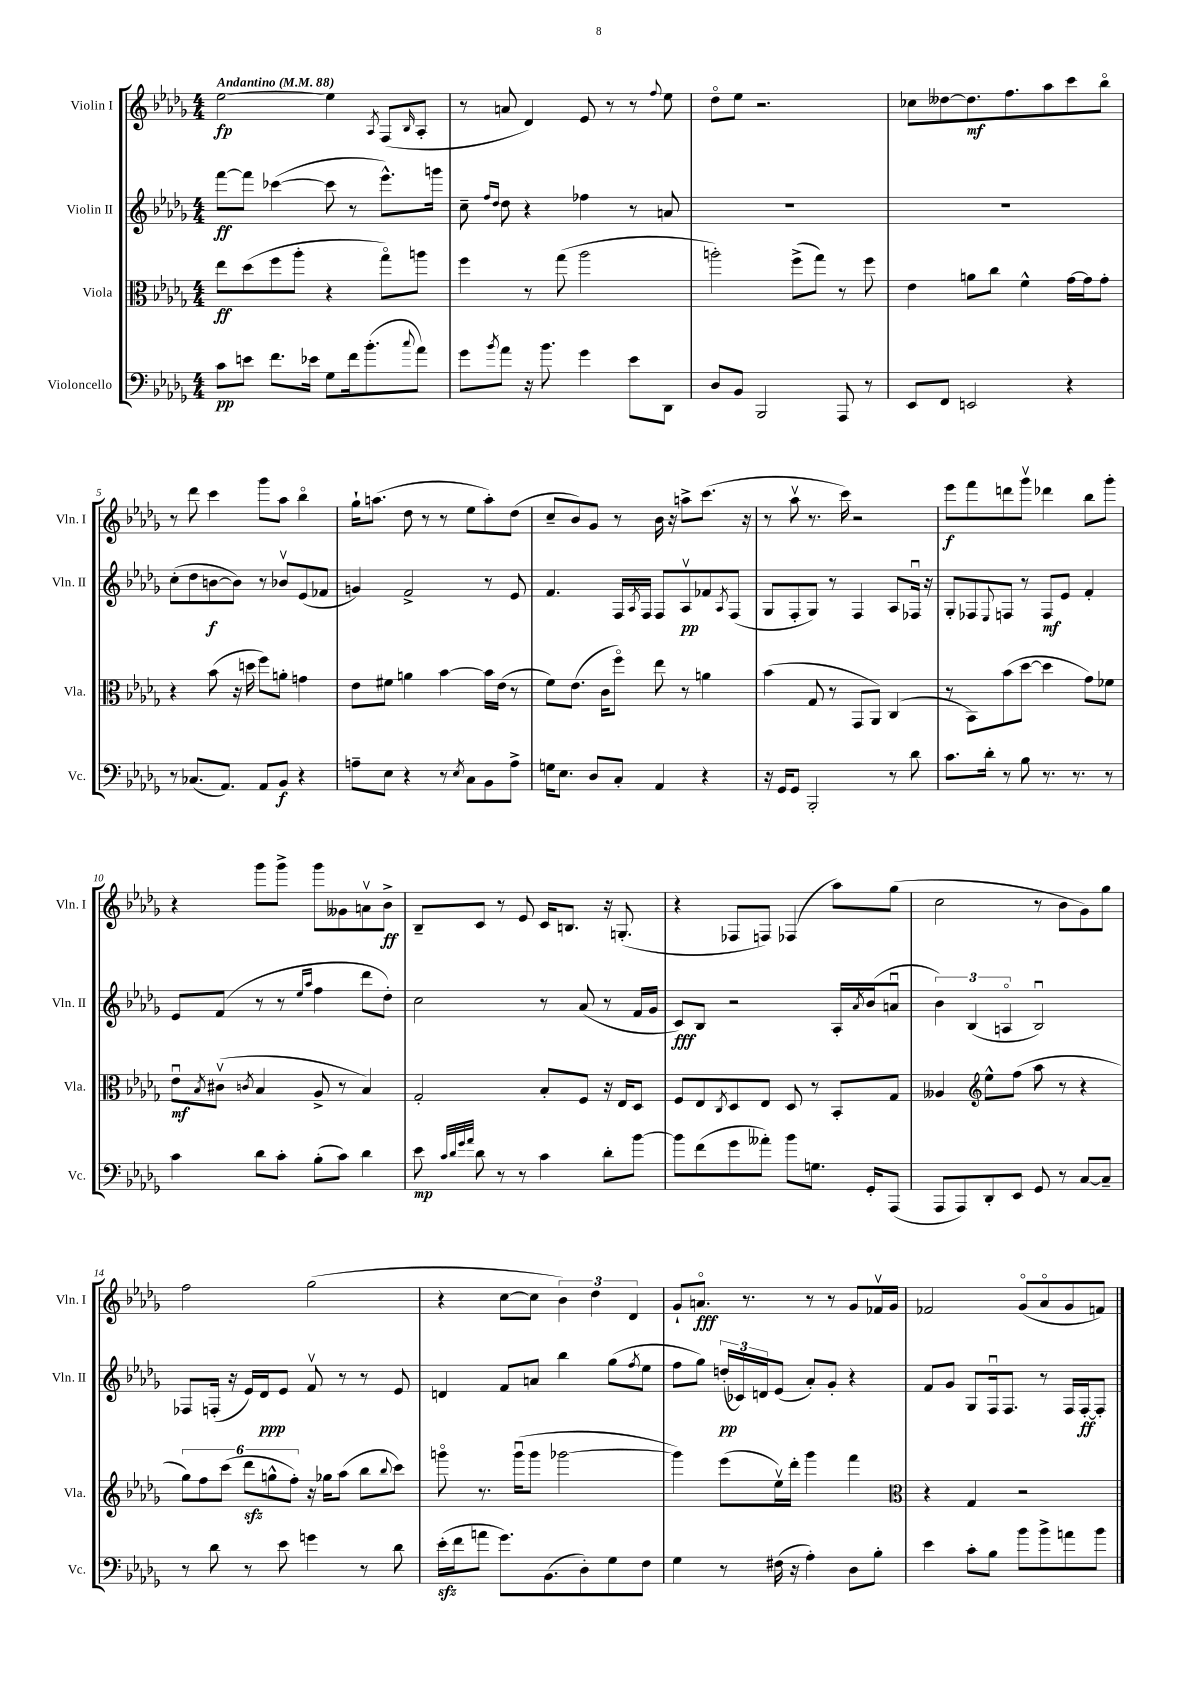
<<
\new StaffGroup <<
\new Staff = "s0" \with { instrumentName = "Violin I" shortInstrumentName = "Vln. I" } {
    \clef treble \key des \major \numericTimeSignature \time 4/4 \tempo "Andantino" 4 = 88
    ees''2~\fp ees''4 \acciaccatura { aes8 } f8( \grace { bes16 } aes8-. |
    r8 a'8 des'4) ees'8 r8 r8 \appoggiatura { f''8 } ees''8 |
    des''8\flageolet ees''8 r2. |
    ces''8 deses''8~ deses''8.\mf f''8. aes''8 c'''8 bes''8\flageolet |
    r8 des'''8 c'''4 ges'''8 aes''8 bes''4\flageolet |
    ges''16-! a''8.( des''8 r8 r8 ees''8 a''8-.) des''8( |
    c''8-- bes'8) ges'8 r8 bes'16 r16 a''8-> c'''8.( r16 |
    r8 aes''8\upbow r8. c'''16) r2 |
    ees'''8\f f'''8 d'''8 ges'''8\upbow des'''4 bes''8 ges'''8-. |
    r4 ges'''8 ges'''8-> ges'''8 geses'8 a'8\upbow bes'8->\ff |
    bes8-- c'8 r8 ees'8 c'16 b8. r16 g8.-.( |
    r4 fes8 f8) fes4( aes''8) ges''8( |
    c''2 r8 bes'8 ges'8) ges''8 |
    f''2 ges''2( |
    r4 c''8~ c''8 \tuplet 3/2 { bes'4) des''4 des'4 } |
    ges'8-! a'8.\flageolet\fff r8. r8 r8 ges'8 fes'16\upbow ges'16 |
    fes'2 ges'8\flageolet( aes'8\flageolet ges'8 f'8) \bar "|." |
}
\new Staff = "s1" \with { instrumentName = "Violin II" shortInstrumentName = "Vln. II" } {
    \clef treble \key des \major \numericTimeSignature \time 4/4
    f'''8~\ff f'''8 ces'''4~( ces'''8 r8 ees'''8.-^) g'''16 |
    c''8-- \grace { f''16 des''16 } des''8 r4 fes''4 r8 a'8 |
    R1 |
    R1 |
    c''8-.( des''8 b'8~\f b'8) r8 bes'8\upbow ees'8( fes'8 |
    g'4) f'2-> r8 ees'8 |
    f'4. f16 \acciaccatura { aes8 } f16 f8 aes8\upbow\pp fes'8 \acciaccatura { aes8 } f8( |
    ges8 f8-. ges8) r8 f4 aes8 fes16\downbow r16 |
    ges8-. fes8 \appoggiatura { ees8 } f8 r8 f8\mf ees'8 f'4-. |
    ees'8 f'8( r8 r8 \grace { ees''16 aes''16 } f''4 des'''8 des''8-.) |
    c''2 r8 aes'8( r8 f'16 ges'16 |
    c'8\fff) bes8 r2 aes16-. \acciaccatura { aes'8 } bes'16( a'8\downbow |
    \tuplet 3/2 { bes'4) bes4( a4\flageolet } bes2\downbow) |
    fes8 f16-.( r16 ees'16) des'16\ppp ees'8 f'8\upbow r8 r8 ees'8 |
    d'4 f'8 a'8 bes''4 ges''8( \acciaccatura { f''8 } ees''8 |
    f''8 ges''8) \tuplet 3/2 { d''16-.\pp( ces'16) d'16 } ees'8( aes'8-.) ges'8-. r4 |
    f'8 ges'8 ges8 f16\downbow f8. r8 f16 f16~-.\ff f8-. \bar "|." |
}
\new Staff = "s2" \with { instrumentName = "Viola" shortInstrumentName = "Vla." } {
    \clef alto \key des \major \numericTimeSignature \time 4/4
    ees''8\ff des''8( f''8 aes''8-. r4 ges''8\flageolet) a''8 |
    f''4 r8 ges''8( aes''2 |
    a''2-.) f''8->( ges''8) r8 f''8 |
    ees'4 a'8 c''8 f'4-^ ges'16~ ges'16 ges'8-. |
    r4 bes'8( r16 d''16 f''8) a'8-. g'4 |
    ees'8 fis'8 a'4 bes'4~ bes'16 ees'16( r8 |
    f'8) ees'8.( c'16 f''8\flageolet) ees''8 r8 a'4 |
    bes'4( ges8 r8 ges,8 aes,8) c4( |
    r8 bes,8) bes'8( des''8~ des''4 ges'8) fes'8 |
    ees'8\downbow\mf \acciaccatura { bes8 } cis'8\upbow( \acciaccatura { c'8 } bes4 aes8-> r8 bes4) |
    ges2-. bes8-. f8 r16 ees16 des8 |
    f8 ees8 \acciaccatura { c8 } des8 ees8 des8 r8 bes,8-. ges8 |
    aeses4 \clef treble ees''8-^ f''8( aes''8 r8 r4 |
    \tuplet 6/4 { ges''8) f''8 c'''8( des'''8\sfz g''8-^ f''8-.) } r16 ges''16 aes''8( bes''8 \appoggiatura { bes''8 } c'''8) |
    g'''8\flageolet r8. g'''16\downbow( g'''8 ges'''2~ |
    ges'''4) ees'''8( ees''16\upbow) des'''16-. ges'''4 f'''4 |
    \clef alto r4 ges4 r2 \bar "|." |
}
\new Staff = "s3" \with { instrumentName = "Violoncello" shortInstrumentName = "Vc." } {
    \clef bass \key des \major \numericTimeSignature \time 4/4
    c'8\pp e'8 f'8. ees'16 ges8 f'16 bes'8.-.( \appoggiatura { c''8 } aes'8) |
    ges'8 \acciaccatura { bes'8 } aes'8 r16 bes'8. ges'4 ees'8 des,8 |
    des8 bes,8 bes,,2 aes,,8 r8 |
    ees,8 f,8 e,2 r4 |
    r8 ces8.( aes,8.) aes,8 bes,8\f r4 |
    a8-- ees8 r4 r8 \acciaccatura { ees8 } c8 bes,8 a8-> |
    g16 ees8. des8 c8-. aes,4 r4 |
    r16 ges,16 ges,8 bes,,2-. r8 des'8 |
    c'8. des'16-. r8 bes8 r8. r8. r8 |
    c'4 des'8 c'8-. bes8-.( c'8) des'4 |
    ees'8\mp \grace { c'32 des'32 ges'32 aes'32 } des'8 r8 r8 c'4 des'8-. bes'8~ |
    bes'8 f'8( ges'8 aeses'8-.) bes'8 g8. ges,16-. aes,,8( |
    aes,,8 aes,,8) des,8-. ees,8 ges,8 r8 c8~ c8-- |
    r8 des'8 r8 ees'8 g'4 r8 des'8 |
    ees'16-.\sfz( f'16 a'8 ges'8.) bes,8.( des8-.) ges8 f8 |
    ges4 r8 fis16( r16 aes4-.) des8 bes8-. |
    ees'4 c'8-. bes8 bes'8 bes'8-> a'8 bes'8 \bar "|." |
}
>>
>>
